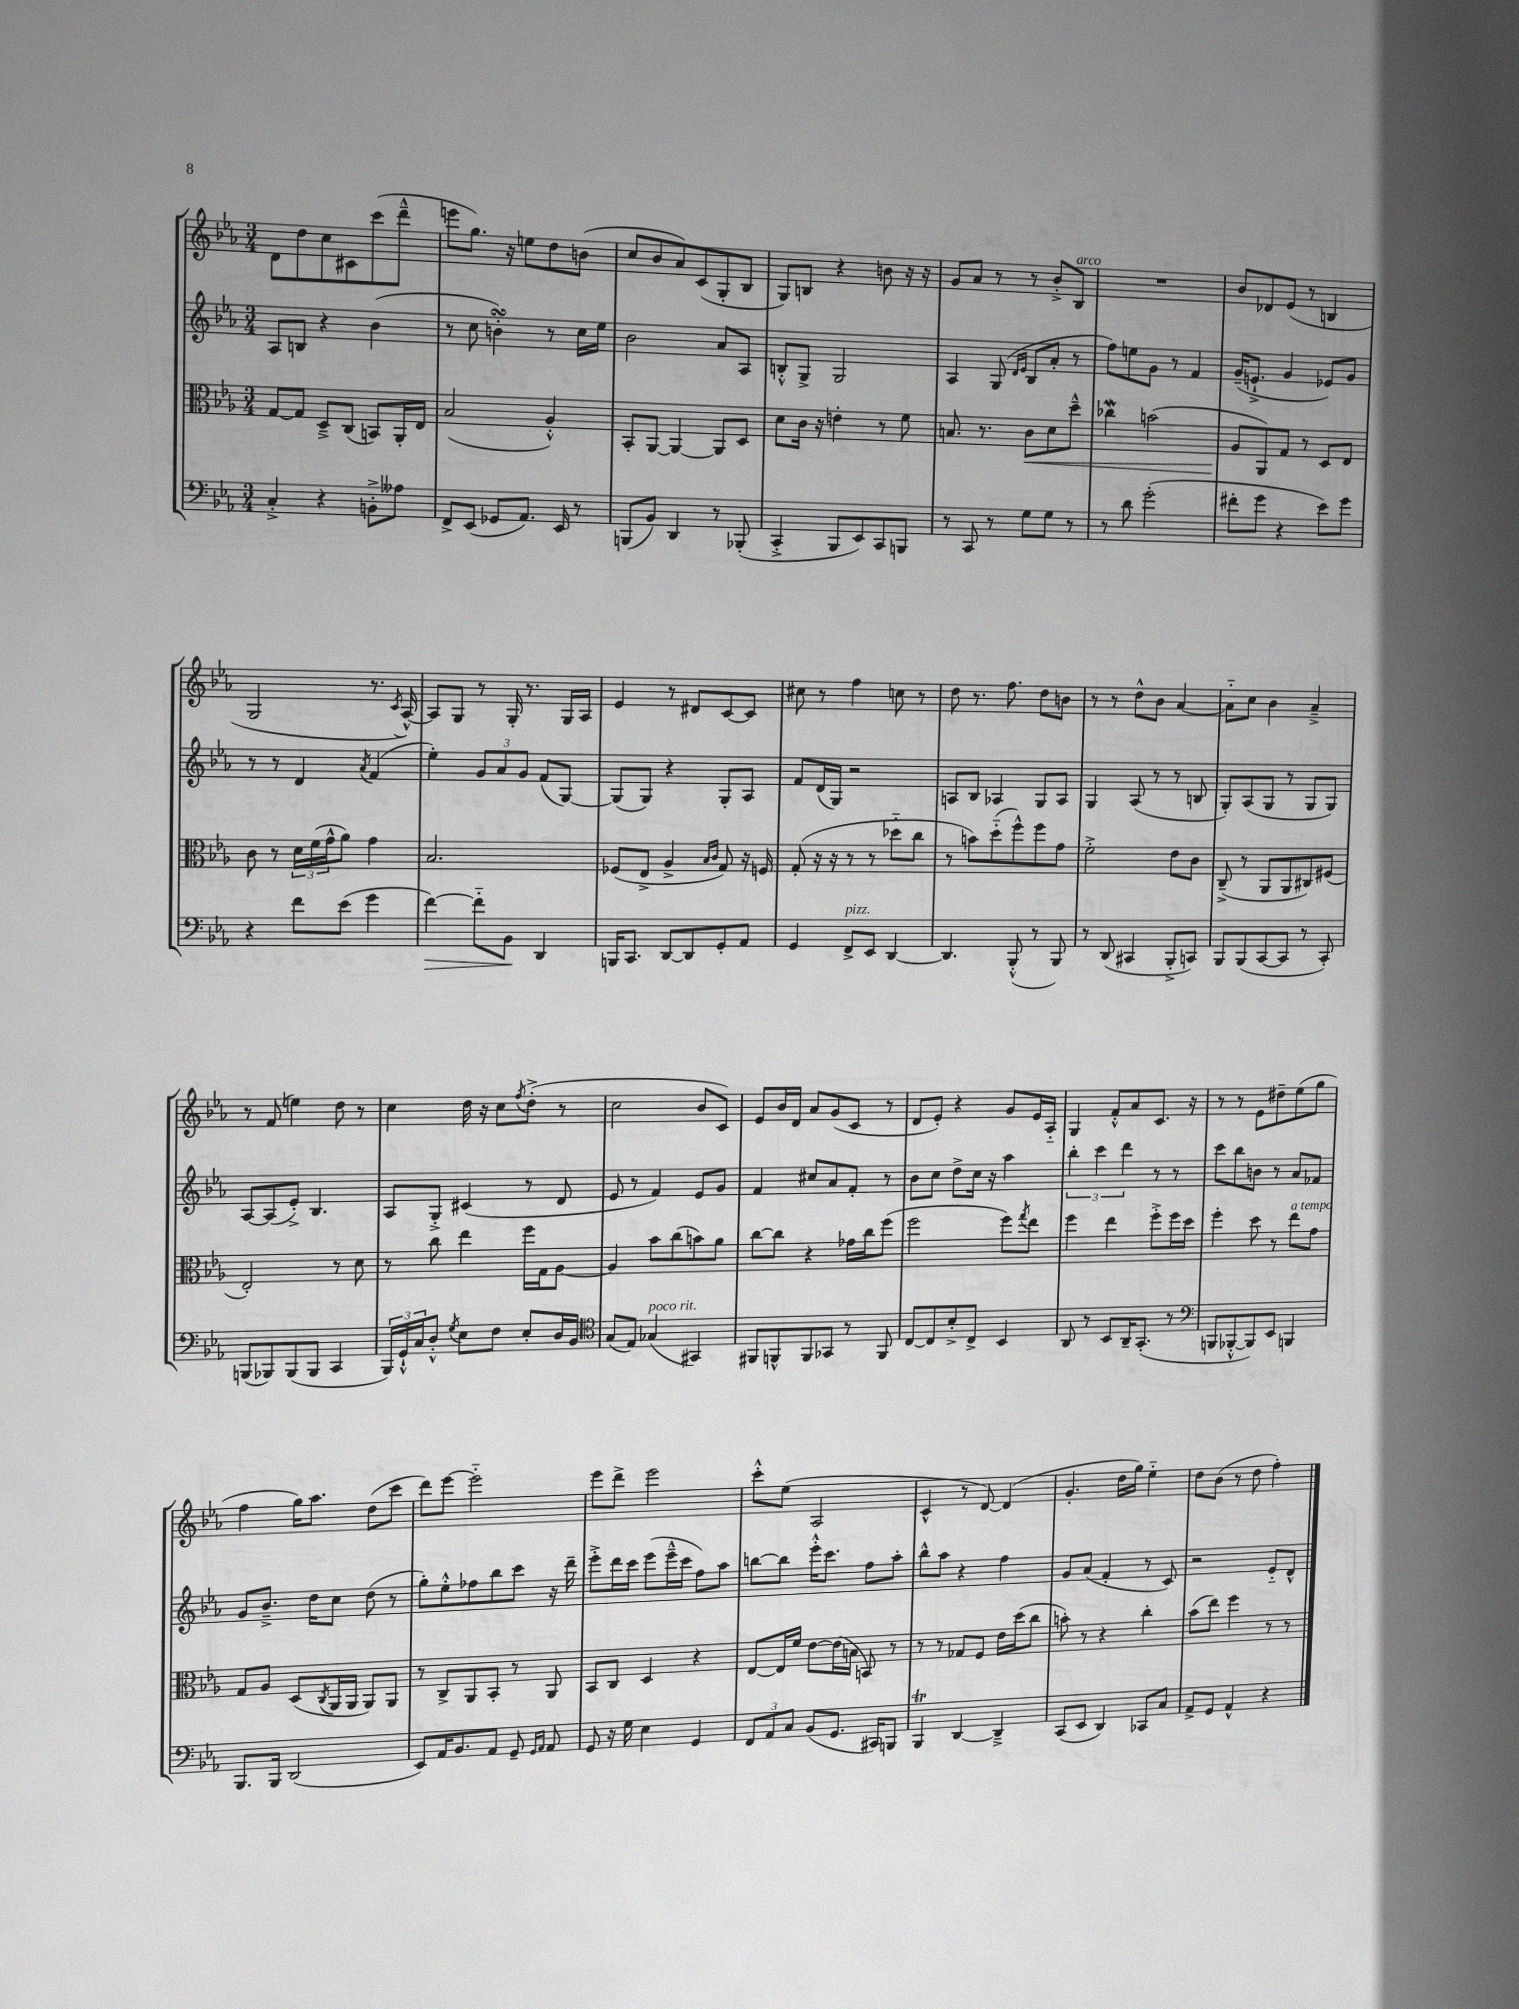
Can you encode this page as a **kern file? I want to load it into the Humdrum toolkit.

**kern	**kern	**kern	**kern
*staff4	*staff3	*staff2	*staff1
*clefF4	*clefC3	*clefG2	*clefG2
*k[b-e-a-]	*k[b-e-a-]	*k[b-e-a-]	*k[b-e-a-]
*M3/4	*M3/4	*M3/4	*M3/4
4C'^	[8G	8A-	8d
.	8G]	8B	8dd
4r	8D~^	4r	8cc
.	(8C	.	8c#
8BB'^	8BB)	(4b-	(8ccc
8A--	16AA-'	.	8ddd~^^
.	16E-	.	.
=	=	=	=
8FF^	(2B-	8r	8eee
(8EE-	.	8cc	8.gg)
8GG-	.	4b')	.
.	.	.	16r
8.AA-)	.	.	8ee
.	4A-'^^)	8r	8dd
16EE-	.	.	.
8r	.	16cc	(8b
.	.	16ee-	.
=	=	=	=
(8BBB	8BB-'	2b-	8cc
8BB-)	[8AA-	.	8b-
4DD	4AA-_	.	8a-)
.	.	.	(8c
8r	8AA-]	8a-	8G'
(8BBB-'	8D	8A-	8B-
=	=	=	=
4CC'^	8d	8B'^^	8G)
.	16c	8G^	8B
.	16r	.	.
8BBB-	4e'	2G	4r
8EE-)	.	.	.
8CC	8r	.	8b
8BBB	8f	.	16r
.	.	.	16r
=	=	=	=
8r	8.B	4A-	8g
8CC	.	.	8a-
.	8.r	.	.
8r	.	(8G	8r
.	.	16qqd	.
.	.	16qqe-	.
8G	8c	8B-	8r
8G	8d	8a-'	8b-'^
8r	8dd~^^	8r	8B-
=	=	=	=
8r	4cc-	8ff)	2.r
8d	.	8ee	.
(2g'	(2b	8g	.
.	.	8r	.
.	.	4f	.
=	=	=	=
8f#'	8A-	(16g~	8b-
.	.	8.e`^	.
8g	8AA-)	.	8d-
4r	8G	4g	(8e-
.	8r	.	8r
8e-)	8D	8e-)	4B
8g	8E-	8g	.
=	=	=	=
4r	8c	8r	2G
.	8r	8r	.
8f	24d	4d	.
.	(24f	.	.
.	24g^^	.	.
(8e-	8a-)	.	.
.	.	8qa-	.
4g	4g	(4f	8.r
.	.	.	8qc
.	.	.	[16A-^^)
=	=	=	=
[4f)	2.B-	4ee-')	8A-]
.	.	.	8G
8f'~]	.	12g	8r
.	.	12a-	.
8BB-	.	.	16G'
.	.	12g	.
.	.	.	8.r
4DD	.	(8f	.
.	.	[8G)	16G
.	.	.	16A-
=	=	=	=
16BBB	(8F-	(8G]	4e-
8.CC	.	.	.
.	8E-^	8G)	.
[8DD	4A-^	4r	8r
8DD]	.	.	8d#
.	16qqB-	.	.
.	16qqc	.	.
8GG'	8G)	8G'	[8c
8AA-	16r	8A-	8c]
.	16F	.	.
=	=	=	=
4GG	(8G'	8f	8cc#
.	16r	(16d	8r
.	16r	16G)	.
8FF^	8r	2r	4ff
8EE-	8r	.	.
[4DD	8dd-'~	.	8cc
.	8cc	.	8r
=	=	=	=
4.DD]	8r	8A	8dd
.	8b)	8B-	8.r
.	(8dd'~	4A-	.
.	.	.	8.ff
(8BBB-'^^	8ff^^)	.	.
8r	8ff	8G	8dd
8BBB-)	8g	8A-	8b
=	=	=	=
8r	2f'^	4G	8r
(8DD	.	.	8r
4CC#	.	(8A-	8dd^^
.	.	8r	8b-
8BBB-'^	8e-	8r	[4a-
8CC)	8c	8B	.
=	=	=	=
8BBB-	(8C~^	8G')	8a-'~]
(8BBB-	8r	(8A-	8cc
[8CC	8AA-	8G	4b-
8CC]	8AA-	8r	.
8r	8C#)	8G	4a-~^
8CC')	(8F#	8G)	.
=	=	=	=
(8BBB	2E-')	[8A-	8r
8BBB-)	.	(8A-]	(8f
(8BBB-	.	8e-'^)	4ee)
8BBB-	.	4.B-	.
4CC	8r	.	8dd
.	8d	.	8r
=	=	=	=
24BBB-)	8r	8A-	4cc
24GG`^^	.	.	.
24C	.	.	.
8D'^^	8cc	8G'^	.
8qG	.	.	.
8E-	4ee-	(4c#	16dd
.	.	.	16r
8F	.	.	8cc
.	.	.	8qff
8E-'	16ff	8r	(8dd'^
.	16G	.	.
16D	[8A-	8d	8r
16BB-	.	.	.
=	=	=	=
*clefC4	*	*	*
(8G	4A-]	8e-	2cc
8E-)	.	8r	.
(4G-	8b-	4f)	.
.	(8cc	.	.
4GG#)	8b)	8e-	8b-
.	8a-	8g	8c)
=	=	=	=
8FF#	[8cc	4f	8e-
8FF^^	8cc]	.	16b-
.	.	.	16d
8FF	4r	8cc#	8a-
8GG-	.	8a-	(8g
8r	16g-	8f'	8c
.	16cc	.	.
8FF	(8ff	8r	8r
=	=	=	=
[8C	2ff	8b-	8d
8C]	.	8cc	8e-')
8B-'^	.	8dd^	4r
8C^	.	16cc	.
.	.	16r	.
4BB-	8ff)	4aa-	8g
.	8qgg	.	.
.	8ee-	.	16e-
.	.	.	16A-'~
=	=	=	=
8AA-	4ff	6bb-'	4G
8r	.	.	.
.	.	6ccc	.
8BB-	4ee-	.	8f'^^
.	.	6ddd	.
16AA-~	.	.	8a-
(8.GG'	.	.	.
.	8ff'^	8r	8.c
8r	16ff	8r	.
.	16dd	.	16r
=	=	=	=
*clefF4	*	*	*
8BBB	4ff'	8ccc	8r
[8BBB-'^^	.	8bb-	8r
8BBB-])	8dd	8b	8e-
8EE-	8r	8r	8dd#~
4BBB	8ee-	8a-	(8ee-
.	8g	8f-	8gg
=	=	=	=
8.BBB-	8G	8g	4ff
.	8A-	8.b-~^	.
16BBB-	.	.	.
(2DD	(8D	.	16gg)
.	.	16dd	8.aa-
.	8qC	.	.
.	16AA-	8cc	.
.	16AA-	.	.
.	8AA-)	(8dd	(8dd
.	8AA-	8r	8ccc
=	=	=	=
8EE-)	8r	8gg')	8ddd)
16AA-	8C^	8ee-'^^	[8eee-
8.BB-	.	.	.
.	8AA-	8ff-	2eee-'~]
8AA-	8BB-'	8bb-	.
8GG~	8r	8ccc	.
16qqGG	.	.	.
16qqAA-	.	.	.
8AA-	8AA-	16r	.
.	.	16ddd~	.
=	=	=	=
8GG	8BB-	8eee-'^	8eee-
16r	8C	16ddd	8ddd^
16G	.	16ccc	.
4E-	4D	(8eee-	2eee-
.	.	16eee-~^^	.
.	.	16ccc	.
4GG	4r	8ff)	.
.	.	8aa-	.
=	=	=	=
12FF	[8E-	[8bb	8ccc'^^
12AA-	.	.	.
.	16E-]	8bb]	(8ee-
12C	.	.	.
.	16f	.	.
(8BB-	[8e-	16eee-'^^	2A-
.	.	8.ccc	.
8.GG	(16e-]	.	.
.	16B	.	.
.	8BB)	8ff	.
16CC#)	.	.	.
8BBB	8r	8aa-'	.
=	=	=	=
4BBB-	8r	8bb-^^	4c^^
.	8r	8aa-	.
[4DD	8G-	4r	8r
.	8F	.	[8d)
4DD~^]	16e-	4ff	(4d]
.	(16dd	.	.
.	8cc	.	.
=	=	=	=
(8CC	8b')	8g	4.g'
8EE-	8r	(8a-	.
4DD)	4r	4f'	.
.	.	.	16dd
.	.	.	16gg)
8CC-	4cc'	8r	4ee-'~
8C	.	8c)	.
=	=	=	=
8AA-^	(8b-	2r	8dd
8GG	8ee-)	.	(8b-
4AA-^^	4ff	.	8r
.	.	.	8dd
4r	8r	8e-'~	4ff')
.	8r	8d^^	.
==	==	==	==
*-	*-	*-	*-
